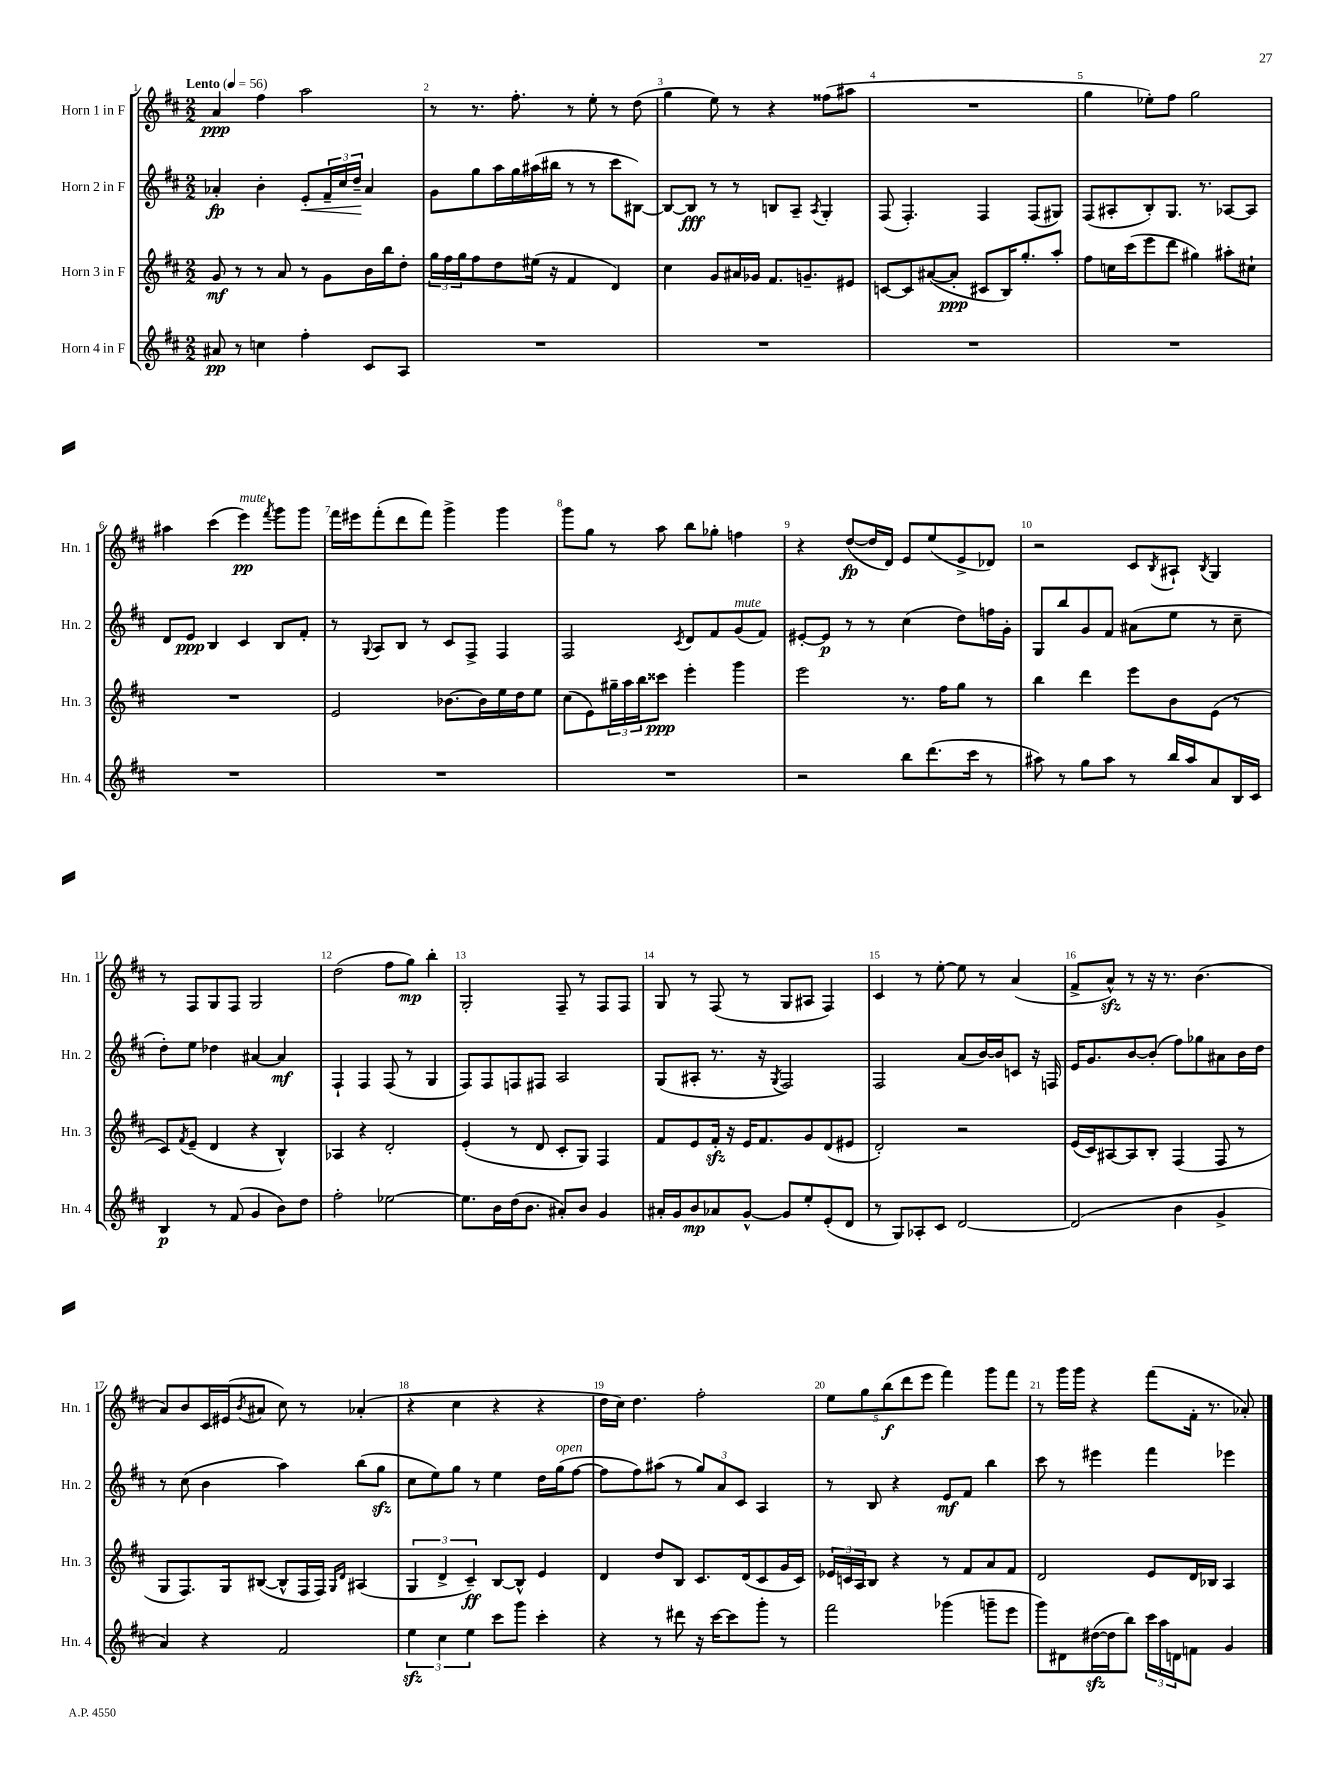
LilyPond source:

<<
\new StaffGroup <<
\new Staff = "s0" \with { instrumentName = "Horn 1 in F" shortInstrumentName = "Hn. 1" } {
    \clef treble \key d \major \numericTimeSignature \time 2/2 \tempo "Lento" 4 = 56
    a'4\ppp fis''4 a''2 |
    r8 r8. fis''8.-. r8 e''8-. r8 d''8( |
    g''4 e''8) r8 r4 fisis''8( ais''8 |
    R1 |
    g''4 ees''8-.) fis''8 g''2 |
    ais''4 cis'''4( e'''4\pp^\markup { \italic "mute" }) \acciaccatura { fis'''8 } g'''8 g'''8 |
    fis'''16 eis'''16 fis'''8-.( d'''8 fis'''8) g'''4-> g'''4 |
    g'''8 g''8 r8 a''8 b''8 ges''8-. f''4 |
    r4 d''8~\fp( d''16 d'16) e'8 e''8( e'8-> des'8) |
    r2 cis'8 \acciaccatura { b8 } ais8-! \acciaccatura { b8 } g4 |
    r8 fis8 g8 fis8 g2 |
    d''2( fis''8 g''8\mp) b''4-. |
    g2-. fis8-- r8 fis8 fis8 |
    g8 r8 fis8( r8 g8 ais8 fis4) |
    cis'4 r8 e''8~-. e''8 r8 a'4( |
    fis'8-> a'8-^\sfz) r8 r16 r8. b'4.( |
    a'8) b'8 cis'16 eis'16( \acciaccatura { b'8 } ais'8 cis''8) r8 aes'4-.( |
    r4 cis''4 r4 r4 |
    d''16 cis''16) d''4. fis''2-. |
    \tuplet 5/4 { e''8 g''8 b''8\f( d'''8 e'''8 } fis'''4) g'''8 fis'''8 |
    r8 g'''16 g'''16 r4 fis'''8( fis'16-. r8. aes'8-.) \bar "|." |
}
\new Staff = "s1" \with { instrumentName = "Horn 2 in F" shortInstrumentName = "Hn. 2" } {
    \clef treble \key d \major \numericTimeSignature \time 2/2
    aes'4-.\fp b'4-. e'8-.\< \tuplet 3/2 { fis'16-- cis''16 d''16--\! } aes'4 |
    g'8 g''8 a''16 g''16 ais''16( bis''16 r8 r8 cis'''8 bis8~) |
    bis8~ bis8\fff r8 r8 b8 a8-- \acciaccatura { a8 } g4-. |
    fis8( fis4.-.) fis4 fis8( gis8) |
    fis8( ais8-. b8-.) g8. r8. aes8~ aes8 |
    d'8 e'8\ppp b4 cis'4 b8 fis'8-. |
    r8 \appoggiatura { g8 } a8 b8 r8 cis'8 fis8-> fis4 |
    fis2 \acciaccatura { cis'8 } d'8 fis'8 g'8^\markup { \italic "mute" }( fis'8) |
    eis'8~-. eis'8\p r8 r8 cis''4( d''8) f''16 g'16-. |
    g8 b''8 g'8 fis'8 ais'8( e''8 r8 cis''8-- |
    d''8-.) e''8 des''4 ais'4~ ais'4\mf |
    fis4-! fis4 fis8( r8 g4 |
    fis8) fis8 f8 fis8 a2 |
    g8( ais8-. r8. r16 \acciaccatura { g8 } fis2) |
    fis2 a'8( b'16~) b'16 c'8 r16 f16 |
    e'16 g'8. b'8~ b'8-.( fis''8) ges''8 ais'8 b'16 d''16 |
    r8 cis''8( b'4 a''4) b''8( g''8\sfz |
    cis''8 e''8) g''8 r8 e''4 d''16 g''16^\markup { \italic "open" }( fis''8~ |
    fis''8 fis''8) ais''8( r8 \tuplet 3/2 { g''8) a'8 cis'8 } a4 |
    r8 b8 r4 e'8\mf fis'8 b''4 |
    cis'''8 r8 eis'''4 fis'''4 ees'''4 \bar "|." |
}
\new Staff = "s2" \with { instrumentName = "Horn 3 in F" shortInstrumentName = "Hn. 3" } {
    \clef treble \key d \major \numericTimeSignature \time 2/2
    g'8\mf r8 r8 a'8 r8 g'8 b'16 b''16 d''8-. |
    \tuplet 3/2 { g''16 fis''16 g''16 } fis''8 d''8 eis''16( r16 fis'4 d'4) |
    cis''4 g'8 ais'16 ges'16 fis'8. g'8.-- eis'8 |
    c'8~ c'8 ais'8~( ais'8-.\ppp cis'8 b16) g''8.-. a''8-. |
    fis''8 c''16 cis'''16( e'''8 d'''8 gis''4) ais''8-. cis''8-! |
    R1 |
    e'2 bes'8.~ bes'16 e''16 d''16 e''8 |
    cis''8( e'8) \tuplet 3/2 { gis''16-- a''16 b''16 } cisis'''8\ppp e'''4-. g'''4 |
    e'''2 r8. fis''16 g''8 r8 |
    b''4 d'''4 e'''8 b'8 e'8( r8 |
    cis'8) \acciaccatura { fis'8 } e'8--( d'4 r4 b4-^) |
    aes4 r4 d'2-. |
    e'4-.( r8 d'8 cis'8-. g8) fis4 |
    fis'8 e'8 fis'16-.\sfz r16 e'16 fis'8. g'8 d'8( eis'8 |
    d'2-.) r2 |
    e'16( cis'16) ais8~ ais8 b8-. fis4( fis8 r8 |
    g8 fis8.) g16 bis8~( bis8-^ fis16 fis16) \grace { g16 d'16 } ais4( |
    \tuplet 3/2 { g4 d'4-> cis'4--\ff) } b8~ b8-^ e'4 |
    d'4 d''8 b8 cis'8. d'16( cis'8 g'16 cis'16) |
    \tuplet 3/2 { ees'16 c'16 a16 } b8 r4 r8 fis'8 a'8 fis'8 |
    d'2 e'8 d'16 bes16 a4 \bar "|." |
}
\new Staff = "s3" \with { instrumentName = "Horn 4 in F" shortInstrumentName = "Hn. 4" } {
    \clef treble \key d \major \numericTimeSignature \time 2/2
    ais'8\pp r8 c''4 fis''4-. cis'8 a8 |
    R1 |
    R1 |
    R1 |
    R1 |
    R1 |
    R1 |
    R1 |
    r2 b''8 d'''8.( cis'''16 r8 |
    ais''8) r8 g''8 ais''8 r8 b''16 ais''16 a'8 b16 cis'16 |
    b4\p r8 fis'8( g'4 b'8) d''8 |
    fis''2-. ees''2~ |
    ees''8. b'16 d''16( b'8. ais'8-.) b'8 g'4 |
    ais'16-. g'16 b'8\mp aes'8 g'8~-^ g'8 e''8-. e'8-.( d'8 |
    r8 g8) aes8-. cis'8 d'2~ |
    d'2( b'4 g'4-> |
    a'4) r4 fis'2 |
    \tuplet 3/2 { e''4\sfz cis''4 e''4 } cis'''8 g'''8 cis'''4-. |
    r4 r8 dis'''8 r16 cis'''16~ cis'''8 g'''8-. r8 |
    fis'''2 ges'''4( g'''8-- e'''8 |
    g'''8) dis'8 dis''16~\sfz( dis''16 b''8) \tuplet 3/2 { cis'''16 a''16 d'16 } f'8 g'4 \bar "|." |
}
>>
>>
\layout { \context { \Score \override BarNumber.break-visibility = ##(#f #t #t) barNumberVisibility = #all-bar-numbers-visible } }
